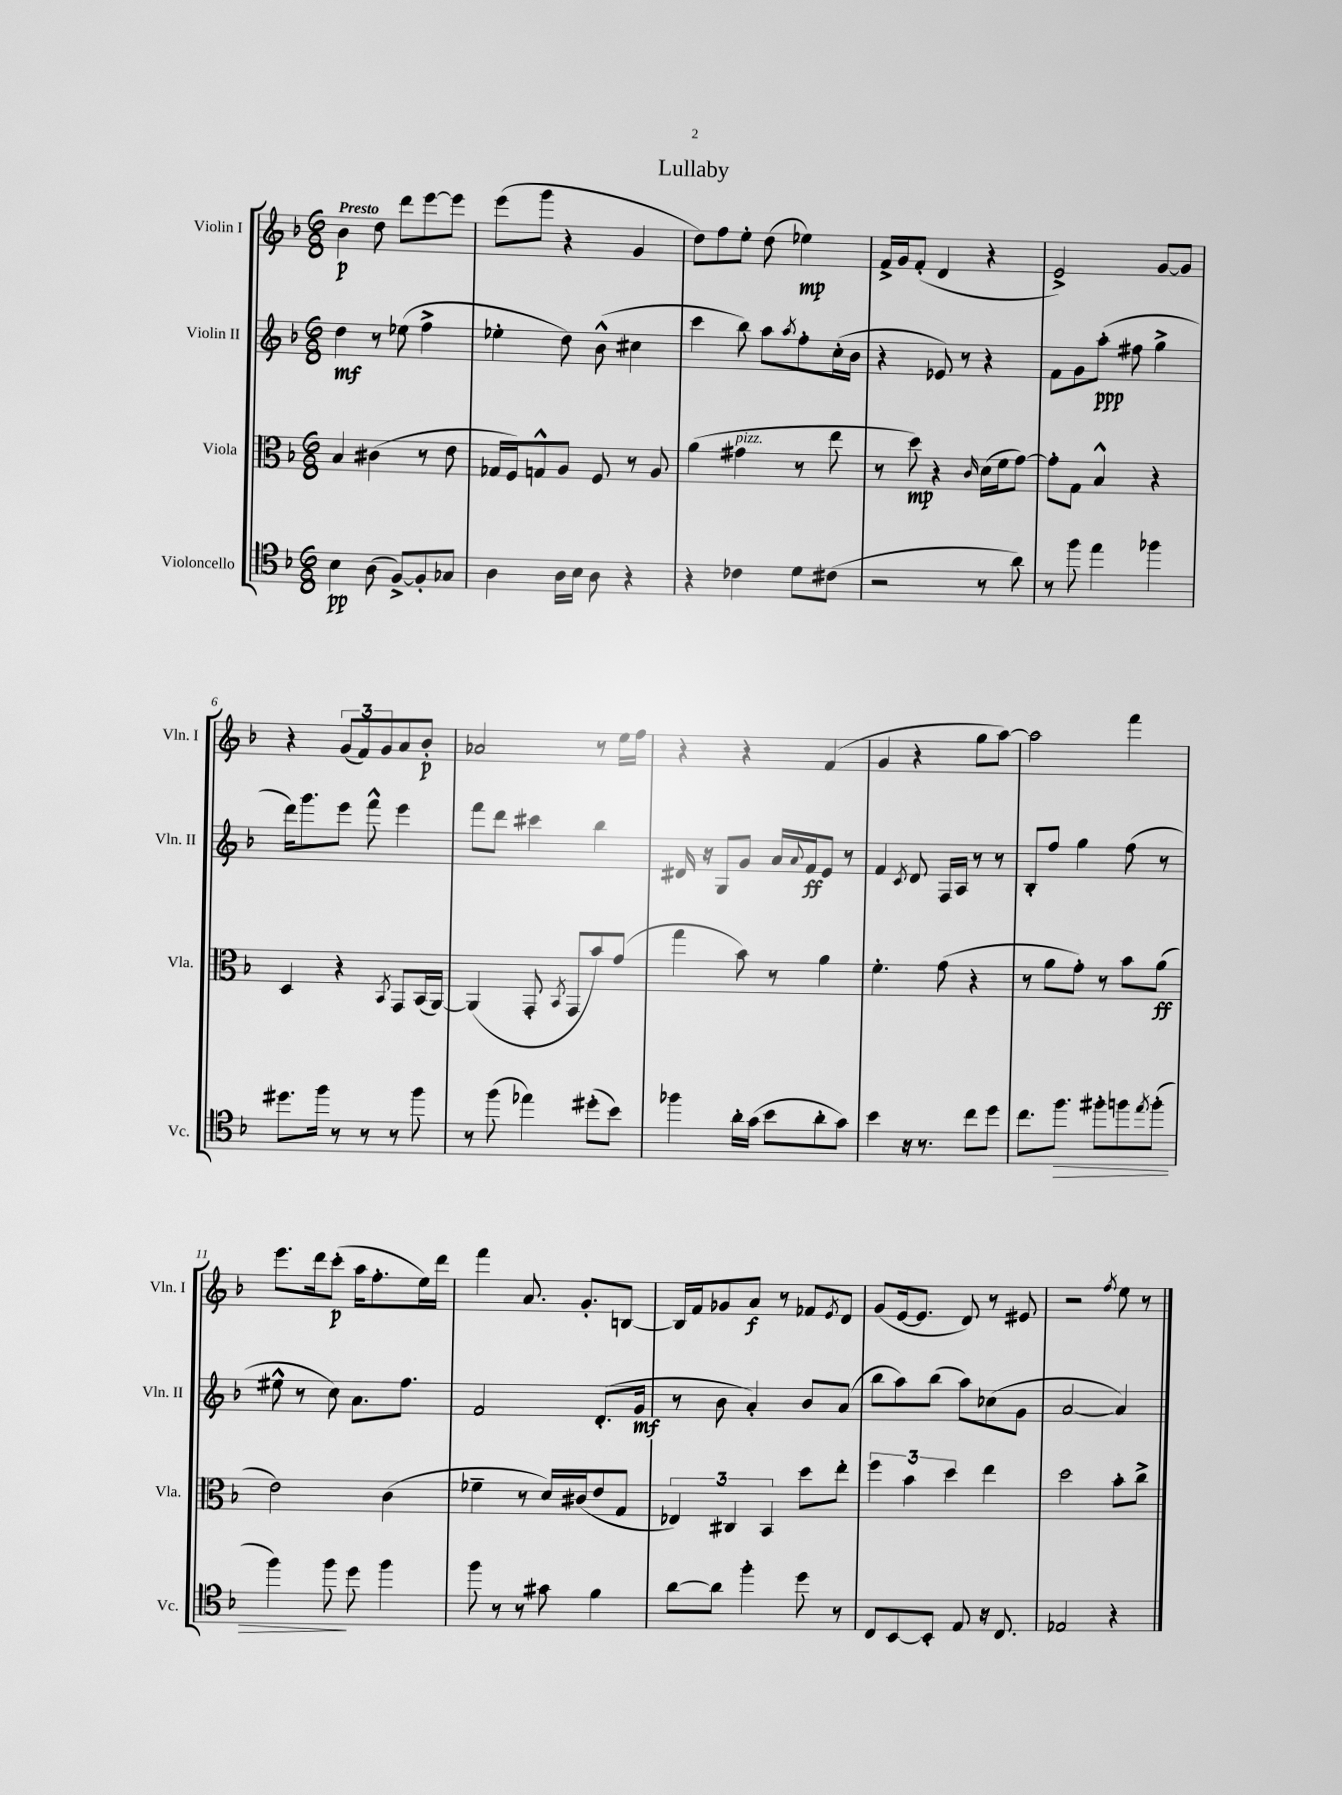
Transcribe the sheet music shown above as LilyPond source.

\header { title = "Lullaby" }
<<
\new StaffGroup <<
\new Staff = "s0" \with { instrumentName = "Violin I" shortInstrumentName = "Vln. I" } {
    \clef treble \key f \major \numericTimeSignature \time 6/8 \tempo "Presto"
    bes'4\p d''8 d'''8 e'''8~ e'''8 |
    e'''8( g'''8 r4 g'4 |
    d''8) f''8 e''8-. d''8( ees''4\mp) |
    f'16-> g'16 f'8-.( d'4 r4 |
    e'2->) g'8~ g'8 |
    r4 \tuplet 3/2 { g'8( f'8) g'8 } a'8 bes'8-.\p |
    aes'2 r8 e''16 f''16 |
    r4 r4 f'4( |
    g'4 r4 g''8 a''8~) |
    a''2 f'''4 |
    e'''8. d'''16 c'''8-.\p( a''16 f''8.-. e''16) d'''16 |
    f'''4 a'8. g'8.-. b8~ |
    b16 f'16 ges'8 a'8\f r8 fes'8 \acciaccatura { e'8 } d'8 |
    g'8( e'16~ e'8. d'8) r8 eis'8 |
    r2 \acciaccatura { f''8 } e''8 r8 \bar "|." |
}
\new Staff = "s1" \with { instrumentName = "Violin II" shortInstrumentName = "Vln. II" } {
    \clef treble \key f \major \numericTimeSignature \time 6/8
    d''4\mf r8 ees''8( f''4-> |
    ees''4-. d''8) bes'8-^( cis''4 |
    c'''4 bes''8) a''8 \acciaccatura { a''8 } f''8-. c''16-.( bes'16 |
    r4 ees'8) r8 r4 |
    f'8 g'8 a''8-.\ppp( fis''8 g''4-> |
    d'''16) g'''8. e'''8 f'''8-^ e'''4 |
    f'''8 d'''8 cis'''4 bes''4 |
    dis'16 r16 g8 g'8 a'16 \appoggiatura { a'8 } f'16\ff e'8 r8 |
    f'4 \acciaccatura { c'8 } d'8 f16 a16 r8 r8 |
    bes8-. f''8 g''4 f''8( r8 |
    eis''8-^ r8 c''8) a'8. f''8. |
    f'2 d'8.-.( g'16\mf |
    r8 bes'8 a'4-.) bes'8 a'8( |
    bes''8 a''8) bes''8( a''8) ces''8( g'8 |
    a'2~ a'4) \bar "|." |
}
\new Staff = "s2" \with { instrumentName = "Viola" shortInstrumentName = "Vla." } {
    \clef alto \key f \major \numericTimeSignature \time 6/8
    bes4 cis'4( r8 e'8 |
    ges16 f16) g8-^ a8 f8 r8 a8 |
    a'4( gis'4^\markup { \italic "pizz." } r8 e''8 |
    r8 d''8\mp) r4 \grace { c'16 } d'16( f'16 g'8~) |
    g'8-. g8 bes4-^ r4 |
    d4 r4 \acciaccatura { bes,8 } g,8 bes,16( a,16~) |
    a,4( g,8-. \acciaccatura { bes,8 } g,8 bes'8) g'8( |
    g''4 bes'8) r8 a'4 |
    f'4.-. g'8( r4 |
    r8 a'8 g'8-.) r8 bes'8 a'8\ff( |
    e'2) c'4( |
    fes'4-- r8 d'16) cis'16( e'8 g8 |
    \tuplet 3/2 { ees4) cis4 bes,4 } d''8 e''8-. |
    \tuplet 3/2 { f''4 bes'4 d''4 } e''4 |
    d''2 bes'8-. c''8-> \bar "|." |
}
\new Staff = "s3" \with { instrumentName = "Violoncello" shortInstrumentName = "Vc." } {
    \clef tenor \key f \major \numericTimeSignature \time 6/8
    bes4\pp a8( f8~->) f8-. ges8 |
    a4 a16 bes16 a8 r4 |
    r4 ces'4 d'8 cis'8( |
    r2 r8 a'8) |
    r8 f''8 e''4 fes''4 |
    dis''8. f''16 r8 r8 r8 f''8 |
    r8 f''8( ees''4) dis''8-.( bes'8) |
    fes''4 a'16-. g'16( bes'8 a'8-. g'8) |
    bes'4 r16 r8. c''8 d''8 |
    c''8. f''8.\> fis''8-. f''8 \acciaccatura { e''8 } f''8-.( |
    f''4) f''8\! d''8 f''4 |
    f''8 r8 r8 gis'8 f'4 |
    a'8~ a'8 f''4-. d''8 r8 |
    c8 bes,8~ bes,8-. e8 r16 c8. |
    ees2 r4 \bar "|." |
}
>>
>>
